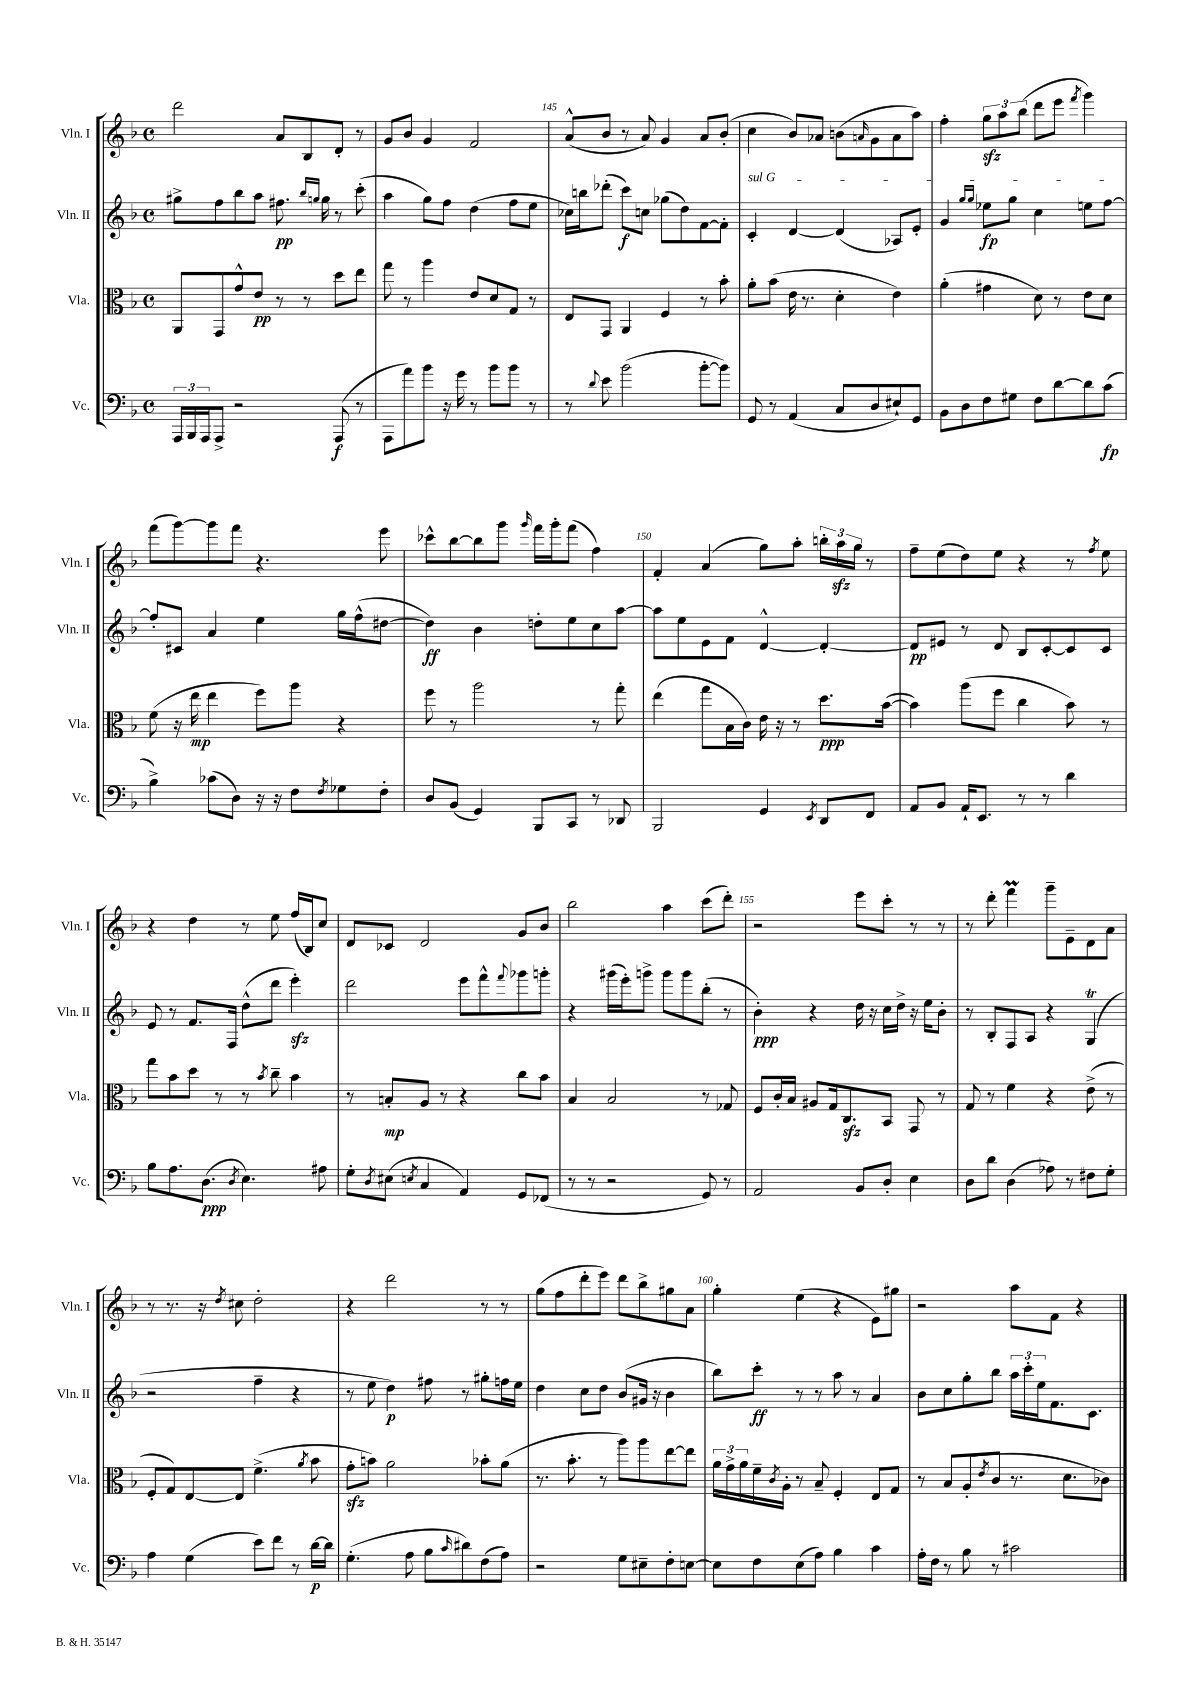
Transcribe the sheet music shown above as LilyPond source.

<<
\new StaffGroup <<
\new Staff = "s0" \with { instrumentName = "Vln. I" shortInstrumentName = "Vln. I" } {
    \clef treble \key f \major \defaultTimeSignature \time 4/4
    d'''2 a'8 bes8 d'8-. r8 |
    g'8 bes'8 g'4 f'2 |
    a'8-^( bes'8 r8 a'8) g'4 a'8 bes'8-.( |
    c''4 bes'8) aes'8 b'8( \grace { a'16 } g'8 a'8 a''8) |
    f''4-. \tuplet 3/2 { g''8\sfz a''8 bes''8( } d'''8 e'''8 \acciaccatura { f'''8 } g'''4) |
    f'''8( g'''8~) g'''8 f'''8 r4. e'''8 |
    ces'''8-^ bes''8~ bes''8 g'''8 \grace { g'''16 } f'''16 g'''16-. f'''8( f''4) |
    f'4-. a'4( g''8) a''8-. \tuplet 3/2 { b''16-. a''16\sfz g''16 } r8 |
    f''8-- e''8( d''8) e''8 r4 r8 \acciaccatura { f''8 } e''8 |
    r4 d''4 r8 e''8 f''16( bes16) c''8 |
    d'8 ces'8 d'2 g'8 bes'8 |
    bes''2 a''4 c'''8( d'''8-.) |
    r2 e'''8 c'''8-. r8 r8 |
    r8 d'''8-. f'''4\prall g'''8-- e'8-- d'8 a'8 |
    r8 r8. r16 \acciaccatura { d''8 } cis''8 d''2-. |
    r4 d'''2 r8 r8 |
    g''8( f''8 d'''8-. e'''8) d'''8 bes''8-> gis''8 a'8 |
    g''4-. e''4( r4 e'8) gis''8 |
    r2 a''8 f'8 r4 \bar "|." |
}
\new Staff = "s1" \with { instrumentName = "Vln. II" shortInstrumentName = "Vln. II" } {
    \clef treble \key f \major \defaultTimeSignature \time 4/4
    gis''8-> f''8 bes''8 a''8 fis''8.\pp \grace { bes''16 g''16 } g''16 r8 c'''8-.( |
    a''4 g''8) f''8 d''4( f''8 e''8 |
    ces''16) b''16 des'''8-.( c'''8\f) c''8 ges''8( d''8) f'8~ f'8-. |
    \once \override TextSpanner.bound-details.left.text = \markup { \italic "sul G" } c'4-.\startTextSpan d'4~ d'4( aes8) e'8-. |
    g'4 \grace { g''16 g''16 } ees''8\fp g''8 c''4 e''8 f''8~\stopTextSpan |
    f''8-. cis'8 a'4 e''4 g''16 f''16-^( dis''8~ |
    dis''4\ff) bes'4 d''8-. e''8 c''8 a''8~ |
    a''8 e''8 e'8 f'8 d'4~-^ d'4~-. |
    d'8\pp eis'8 r8 d'8 bes8 c'8~-. c'8 c'8 |
    e'8 r8 f'8. f16 d''8-^( d'''8 e'''4-.\sfz) |
    d'''2 e'''8 f'''8-^ \appoggiatura { f'''8 } ges'''8 g'''8-. |
    r4 gis'''16( e'''16-.) g'''8-> g'''8 g'''8 bes''8-.( r8 |
    bes'4-.\ppp) r4 d''16 r16 c''16 d''16-> r16 e''16 bes'8-. |
    r8 bes8-. f8 a8 r4 g4\trill( |
    r2 f''4-- r4 |
    r8 e''8 d''4\p) fis''8 r8 gis''8-. f''16 e''16 |
    d''4 c''8 d''8 bes'8( gis'16 r16 bes'4 |
    bes''8) c'''8-.\ff r8 r8 a''8 r8 a'4 |
    bes'8 c''8 g''8-. bes''8 \tuplet 3/2 { a''16 c'''16-. e''16 } f'8. c'8. \bar "|." |
}
\new Staff = "s2" \with { instrumentName = "Vla." shortInstrumentName = "Vla." } {
    \clef alto \key f \major \defaultTimeSignature \time 4/4
    a,8 g,8 g'8-^ e'8\pp r8 r8 d''8 e''8 |
    g''8 r8 a''4 e'8 d'8 g8 r8 |
    e8 g,8 a,4 f4 r8 bes'8-. |
    a'8-. bes'8( e'16 r8. d'4-. e'4) |
    a'4-.( gis'4 d'8) r8 e'8 d'8 |
    f'8( r16 e''16\mp e''4 f''8) a''8 r4 |
    f''8 r8 a''2 r8 g''8-. |
    e''4( g''8 bes16 c'16) e'16 r16 r8 d''8.\ppp bes'16~( |
    bes'4) a''8( f''8 c''4 bes'8) r8 |
    g''8 bes'8 d''8 r8 r8 \acciaccatura { bes'8 } c''8-- bes'4 |
    r8 b8-.\mp a8 r8 r4 c''8 bes'8 |
    bes4 bes2 r8 ges8 |
    f8 c'16-. bes16 ais8 g16 c8.\sfz bes,8 g,8 r8 |
    g8 r8 f'4 r4 e'8->( r8 |
    f8-. g8) e8~ e8 f'4.->( \acciaccatura { a'8 } bes'8 |
    g'8-.\sfz b'8) a'2 bes'8-. a'8( |
    r8. bes'8.-. r8 a''8) a''8 e''8~ e''8 |
    \tuplet 3/2 { a'16 g'16-> a'16 } f'16-- \acciaccatura { c'8 } a16-. r8 bes8-- f4-. e8 g8 |
    r8 bes8 a8-.( \acciaccatura { e'8 } c'8 r8. d'8. ces'8) \bar "|." |
}
\new Staff = "s3" \with { instrumentName = "Vc." shortInstrumentName = "Vc." } {
    \clef bass \key f \major \defaultTimeSignature \time 4/4
    \tuplet 3/2 { a,,16 bes,,16 a,,16 } a,,8-> r2 a,,8\f( r8 |
    a,,8 a'8) bes'8 r16 g'16 r8 bes'8 bes'8 r8 |
    r8 \appoggiatura { d'8 } e'8 bes'2( bes'8~-. bes'8) |
    g,8 r8 a,4( c8 d8 eis8-!) g,8 |
    bes,8 d8 f8 gis8 f8 d'8~ d'8 c'8\fp( |
    bes4->) ces'8( d8) r16 r16 f8 \acciaccatura { f8 } ges8 f8-. |
    d8 bes,8( g,4) bes,,8 c,8 r8 des,8 |
    bes,,2 g,4 \acciaccatura { e,8 } d,8 f,8 |
    a,8 bes,8 a,16-! e,8. r8 r8 d'4 |
    bes8 a8. d8.\ppp( \acciaccatura { d8 } e4.) ais8 |
    g8-. \acciaccatura { d8 } eis8( \acciaccatura { e8 } c4 a,4) g,8 fes,8( |
    r8 r8 r2 g,8) r8 |
    a,2 bes,8 d8-. e4 |
    d8 d'8 d4( aes8) r8 fis8 g8-. |
    a4 g4( e'8) f'8 r8 d'16~\p d'16 |
    g4.-.( a8 bes8 \grace { c'16 } dis'8) f8( a8) |
    r2 g8 eis8-- f8-. e8~ |
    e8 f8 e8( a8) bes4 c'4 |
    a16-. f16 r8 bes8 r8 cis'2 \bar "|." |
}
>>
>>
\layout { \context { \Score currentBarNumber = #143 \override BarNumber.break-visibility = ##(#f #t #t) barNumberVisibility = #(every-nth-bar-number-visible 5) } }
